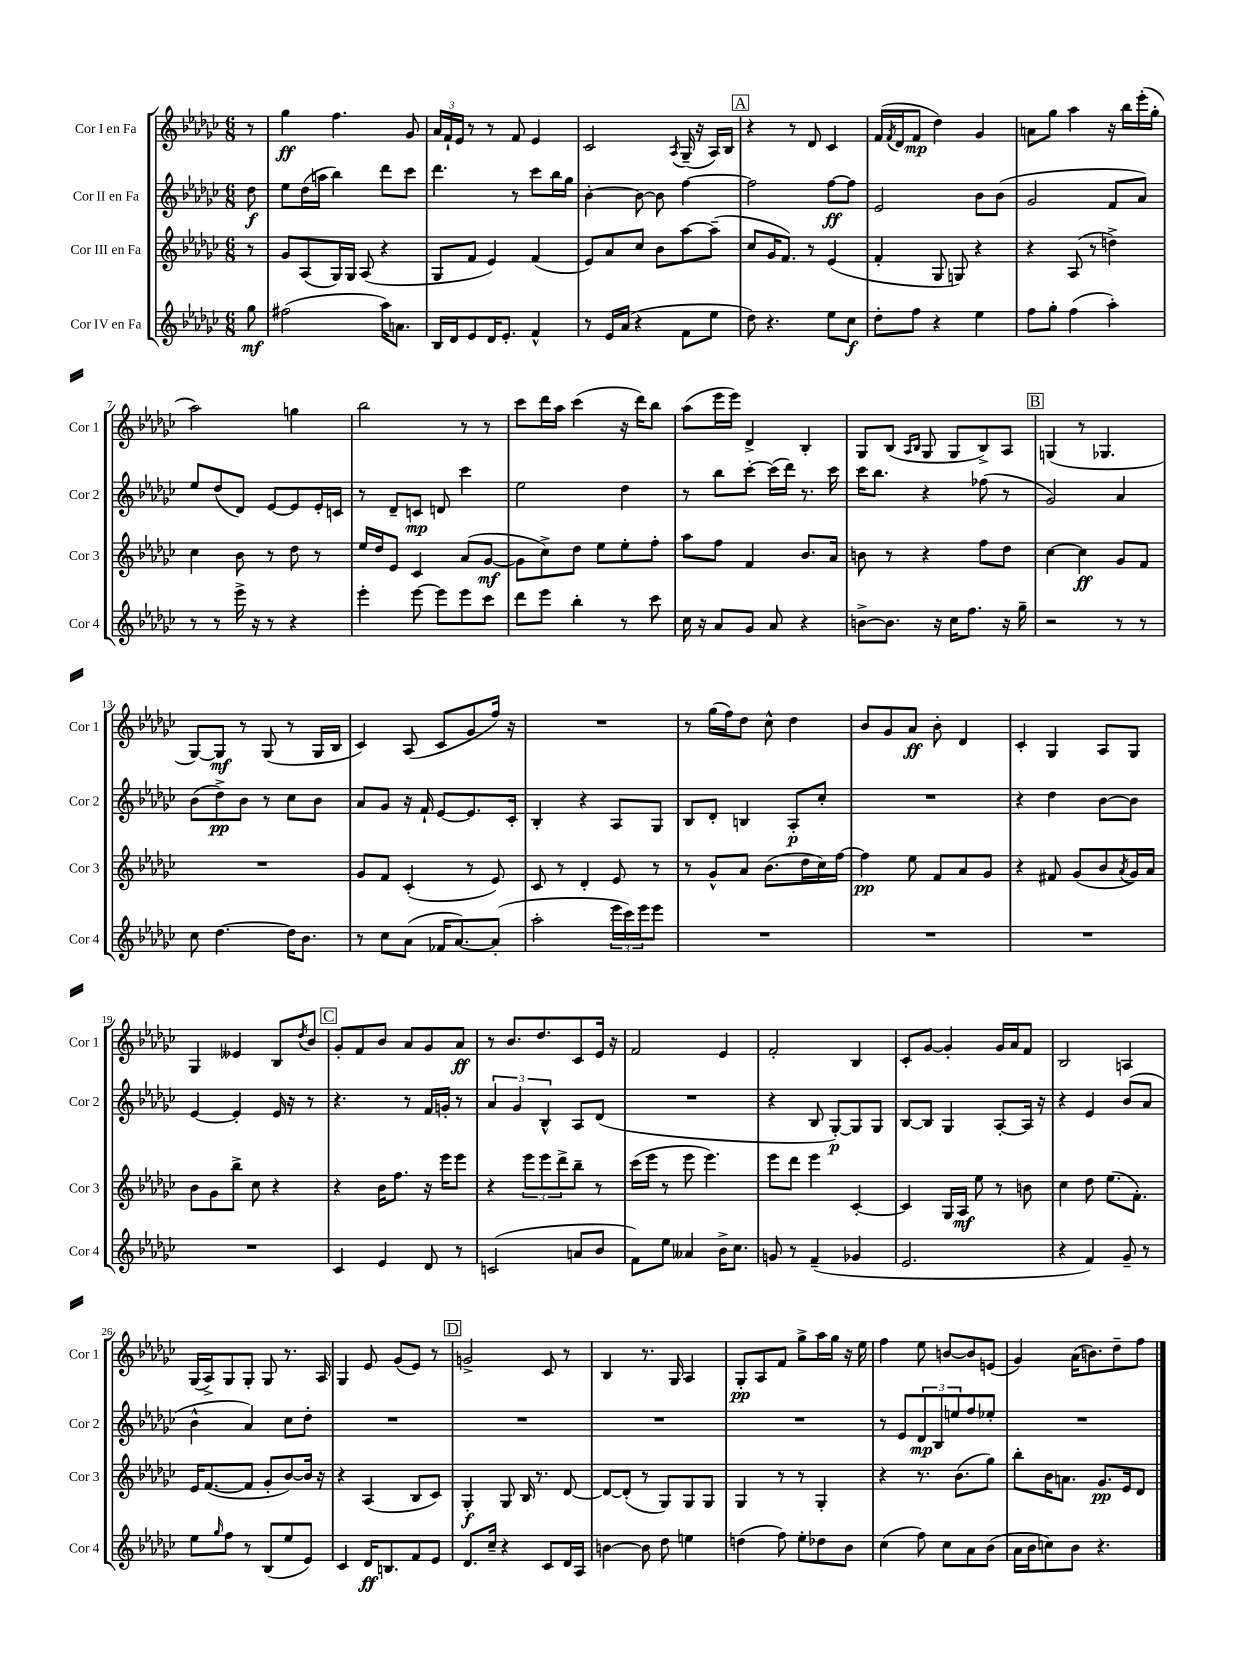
<<
\new StaffGroup <<
\new Staff = "s0" \with { instrumentName = "Cor I en Fa" shortInstrumentName = "Cor 1" } {
    \clef treble \key ges \major \numericTimeSignature \time 6/8 \partial 8
    r8 |
    ges''4\ff f''4. ges'8 |
    \tuplet 3/2 { aes'16 f'16-! ees'16 } r8 r8 f'8 ees'4 |
    ces'2 \acciaccatura { aes8 } ges16--( r16 aes16) bes16 |
    \mark \markup { \box "A" } r4 r8 des'8 ces'4 |
    f'16( \acciaccatura { f'8 } des'16 f'8\mp des''4) ges'4 |
    a'8 ges''8 aes''4 r16 bes''16 ees'''16-.( ges''16-. |
    aes''2) g''4 |
    bes''2 r8 r8 |
    ces'''8 des'''16 aes''16 ces'''4( r16 des'''16) bes''8 |
    aes''8( ees'''16 ees'''16) des'4-> bes4-. |
    ges8 bes8( \grace { aes16 bes16 } ges8 ges8 bes8->) aes8 |
    \mark \markup { \box "B" } g4( r8 ges4. |
    ges8~) ges8\mf r8 ges8( r8 ges16 bes16 |
    ces'4) aes8( ces'8 ges'8 f''16) r16 |
    R2. |
    r8 ges''16( f''16) des''8 ces''8-^ des''4 |
    bes'8 ges'8 aes'8\ff bes'8-. des'4 |
    ces'4-. ges4 aes8 ges8 |
    ges4 eeses'4 bes8 \acciaccatura { des''8 } bes'8 |
    \mark \markup { \box "C" } ges'8-. f'8 bes'8 aes'8 ges'8 aes'8\ff |
    r8 bes'8. des''8. ces'8 ees'16 r16 |
    f'2 ees'4 |
    f'2-. bes4 |
    ces'8-. ges'8~ ges'4-. ges'16 aes'16 f'8 |
    bes2 a4 |
    ges16( aes16->) ges8 ges8-. ges8 r8. aes16 |
    ges4 ees'8 ges'8( ees'8) r8 |
    \mark \markup { \box "D" } g'2-> ces'8 r8 |
    bes4 r8. ges16 aes4 |
    ges8-.\pp aes8 f'8 ges''8-> aes''16 ges''16 r16 ees''16 |
    f''4 ees''8 b'8~ b'8 e'8( |
    ges'4) aes'16( b'8.) des''8-- f''8 \bar "|." |
}
\new Staff = "s1" \with { instrumentName = "Cor II en Fa" shortInstrumentName = "Cor 2" } {
    \clef treble \key ges \major \numericTimeSignature \time 6/8 \partial 8
    des''8\f |
    ees''8 des''16( a''16 bes''4) des'''8 ces'''8 |
    des'''4. r8 ces'''8 bes''16 ges''16 |
    bes'4~-. bes'8~ bes'8 f''4~ |
    \mark \markup { \box "A" } f''2 f''8~\ff f''8 |
    ees'2 bes'8 bes'8( |
    ges'2 f'8 aes'8) |
    ees''8 des''8( des'8) ees'8~ ees'8 ees'16-. c'16 |
    r8 des'8-- c'8\mp d'8 ces'''4 |
    ees''2 des''4 |
    r8 bes''8 ces'''8~-. ces'''16( des'''16) r8. ces'''16 |
    ces'''16 bes''8. r4 fes''8( r8 |
    \mark \markup { \box "B" } ges'2) aes'4 |
    bes'8( des''8->\pp) bes'8 r8 ces''8 bes'8 |
    aes'8 ges'8 r16 f'16-! ees'8~ ees'8. ces'16-. |
    bes4-. r4 aes8 ges8 |
    bes8 des'8-. b4 aes8-.\p ces''8-. |
    R2. |
    r4 des''4 bes'8~ bes'8 |
    ees'4~ ees'4-. ees'16 r16 r8 |
    \mark \markup { \box "C" } r4. r8 f'16 g'16-. r8 |
    \tuplet 3/2 { aes'4 ges'4 bes4-^ } aes8 des'8( |
    R2. |
    r4 bes8 ges8~-.\p) ges8 ges8 |
    bes8~ bes8 ges4 aes8~-. aes16 r16 |
    r4 ees'4 bes'8( aes'8 |
    bes'4-^ aes'4) ces''8 des''8-. |
    R2. |
    \mark \markup { \box "D" } R2. |
    R2. |
    R2. |
    r8 ees'8 \tuplet 3/2 { des'8\mp bes8 e''8 } f''8 ees''8-. |
    R2. \bar "|." |
}
\new Staff = "s2" \with { instrumentName = "Cor III en Fa" shortInstrumentName = "Cor 3" } {
    \clef treble \key ges \major \numericTimeSignature \time 6/8 \partial 8
    r8 |
    ges'8 aes8( ges16) ges16 aes8( r4 |
    ges8 f'8 ees'4) f'4( |
    ees'8) aes'8 ces''8 bes'8 aes''8~ aes''8--( |
    \mark \markup { \box "A" } ces''8 ges'16 f'8.) r8 ees'4( |
    f'4-. ges8 g8) r4 |
    r4 aes8( r8 d''4->) |
    ces''4 bes'8 r8 des''8 r8 |
    ees''16 des''16 ees'8 ces'4 aes'8( ges'8~\mf |
    ges'8 ces''8->) des''8 ees''8 ees''8-. f''8-. |
    aes''8 f''8 f'4 bes'8. aes'16 |
    b'8 r8 r4 f''8 des''8 |
    \mark \markup { \box "B" } ces''4~ ces''4\ff ges'8 f'8 |
    R2. |
    ges'8 f'8 ces'4-.( r8 ees'8) |
    ces'8 r8 des'4-. ees'8 r8 |
    r8 ges'8-^ aes'8 bes'8.( des''16 ces''16) f''16~ |
    f''4\pp ees''8 f'8 aes'8 ges'8 |
    r4 fis'8 ges'8( bes'8 \acciaccatura { aes'8 } ges'16) aes'16 |
    bes'8 ges'8 bes''8-> ces''8 r4 |
    \mark \markup { \box "C" } r4 bes'16 f''8. r16 ees'''16 ees'''8 |
    r4 \tuplet 3/2 { ees'''8 ees'''8 des'''8-> } bes''8-- r8 |
    ces'''16( ees'''16 r8 ees'''8 ees'''4.) |
    ees'''8 des'''8 ees'''4 ces'4~-. |
    ces'4 ges16 aes16\mf ees''8 r8 b'8 |
    ces''4 des''8 ees''8.( f'8.-.) |
    ees'16 f'8.~( f'8 ges'8-. bes'8~) bes'16 r16 |
    r4 aes4( bes8 ces'8) |
    \mark \markup { \box "D" } ges4-.\f ges8 bes16 r8. des'8~ |
    des'8~ des'8-.( r8 ges8) ges8 ges8 |
    ges4 r8 r8 ges4-. |
    r4 r8. bes'8.( ges''8) |
    bes''8-. bes'16 a'8. ges'8.\pp ees'16 des'8 \bar "|." |
}
\new Staff = "s3" \with { instrumentName = "Cor IV en Fa" shortInstrumentName = "Cor 4" } {
    \clef treble \key ges \major \numericTimeSignature \time 6/8 \partial 8
    ges''8\mf |
    fis''2( aes''16) a'8. |
    bes16 des'16 ees'8 des'16 ees'8.-. f'4-^ |
    r8 ees'16 aes'16( r4 f'8 ees''8 |
    \mark \markup { \box "A" } des''8) r4. ees''8 ces''8\f |
    des''8-. f''8 r4 ees''4 |
    f''8 ges''8-. f''4( aes''4-.) |
    r8 r8 ees'''16-> r16 r8 r4 |
    ees'''4-. ees'''8~ ees'''8 ees'''8 ces'''8 |
    des'''8 ees'''8 bes''4-. r8 ces'''8 |
    ces''16 r16 aes'8 ges'8 aes'8 r4 |
    b'8~-> b'8. r16 ces''16 f''8. r16 ges''16-- |
    \mark \markup { \box "B" } r2 r8 r8 |
    ces''8 des''4.~ des''16 bes'8. |
    r8 ces''8 aes'8( fes'16 aes'8.~) aes'8-.( |
    aes''2-. \tuplet 3/2 { ees'''16 ces'''16) ees'''16 } ees'''8 |
    R2. |
    R2. |
    R2. |
    R2. |
    \mark \markup { \box "C" } ces'4 ees'4 des'8 r8 |
    c'2( a'8 bes'8 |
    f'8) ees''8 aeses'4 bes'16-> ces''8. |
    g'8 r8 f'4--( ges'4 |
    ees'2. |
    r4 f'4) ges'8-- r8 |
    ees''8 \grace { ges''16 } f''8 r8 bes8( ees''8 ees'8) |
    ces'4 des'16\ff b8. f'8 ees'8 |
    \mark \markup { \box "D" } des'8. ces''16-- r4 ces'8 des'16 aes16 |
    b'4~ b'8 des''8 e''4 |
    d''4( f''8) ees''8-. des''8 bes'8 |
    ces''4( f''8) ces''8 aes'8 bes'8( |
    aes'16 bes'16 c''8) bes'8 r4. \bar "|." |
}
>>
>>
